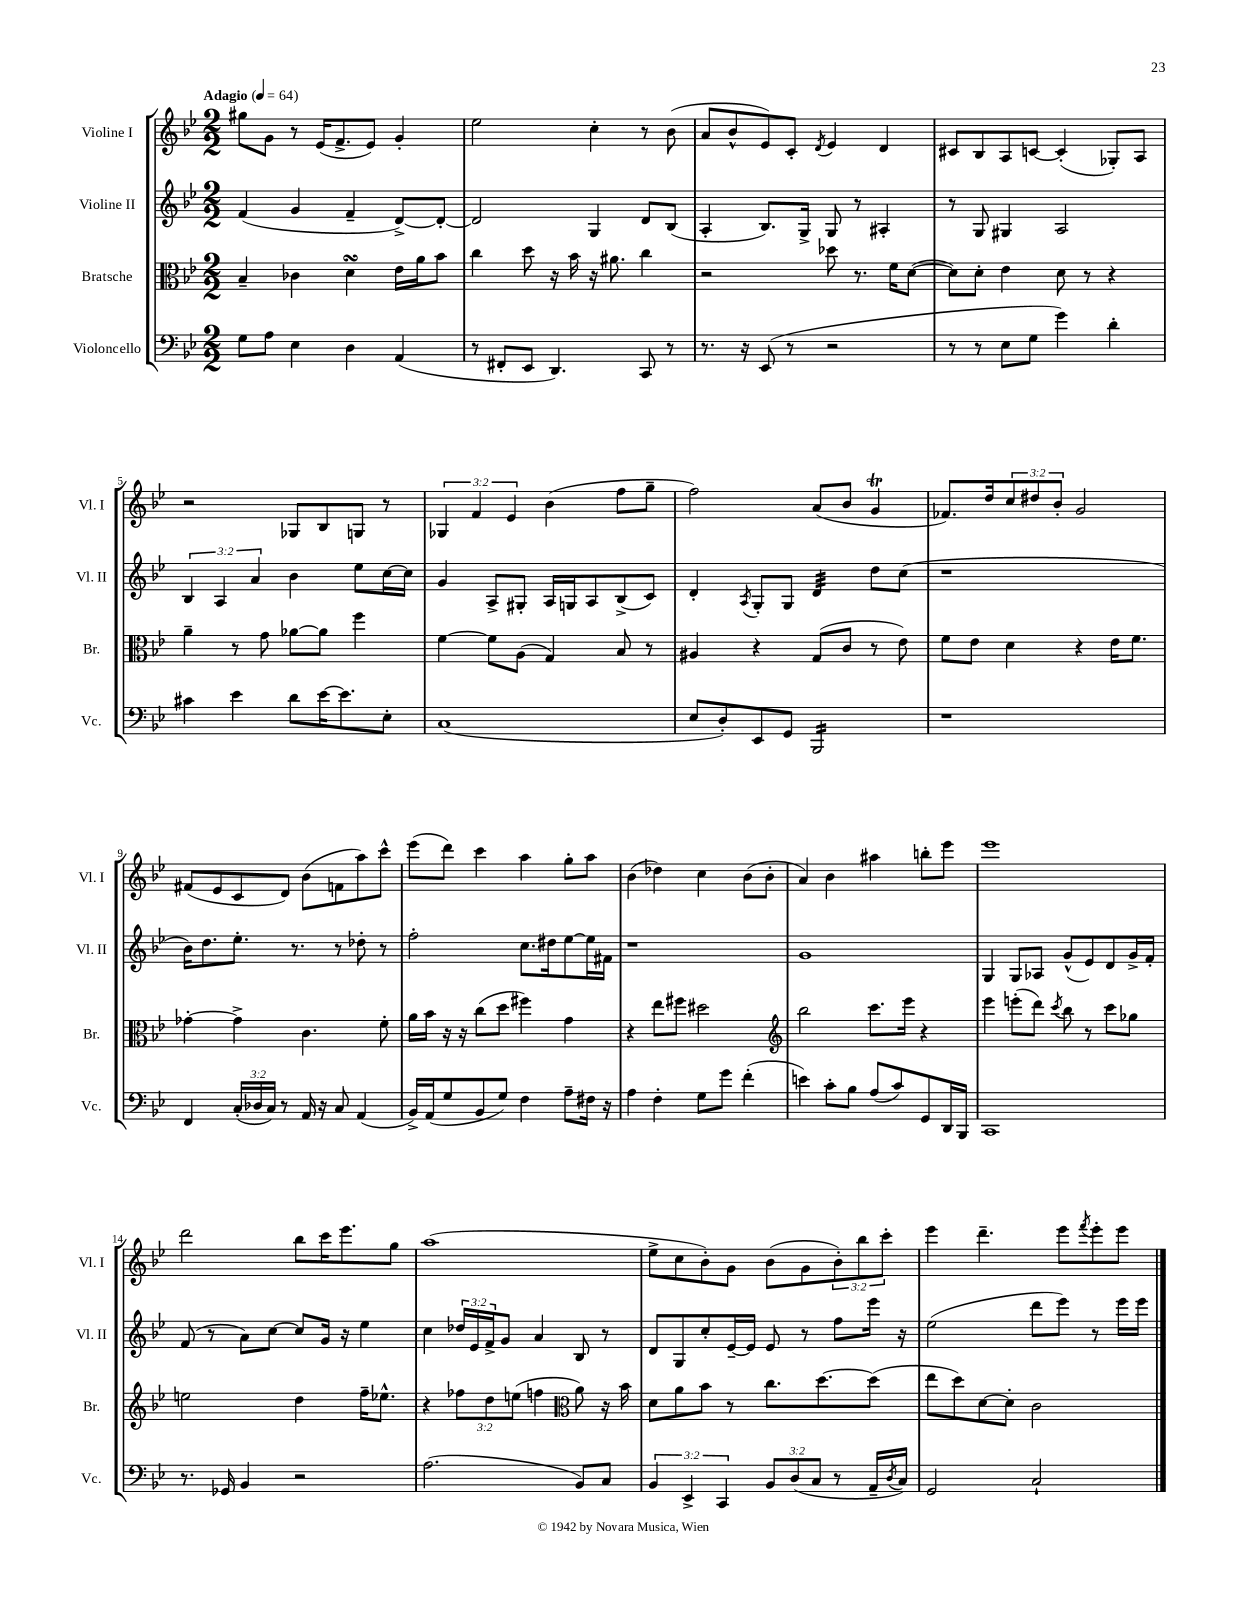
<<
\new StaffGroup <<
\new Staff = "s0" \with { instrumentName = "Violine I" shortInstrumentName = "Vl. I" } {
    \clef treble \key bes \major \numericTimeSignature \time 2/2 \override Staff.TupletNumber.text = #tuplet-number::calc-fraction-text \tempo "Adagio" 4 = 64
    gis''8 g'8 r8 ees'16( f'8.-> ees'8) g'4-. |
    ees''2 c''4-. r8 bes'8( |
    a'8 bes'8-^ ees'8) c'8-. \acciaccatura { d'8 } ees'4 d'4 |
    cis'8 bes8 a8 c'8~ c'4-.( ges8-.) a8 |
    r2 ges8 bes8 g8 r8 |
    \tuplet 3/2 { ges4 f'4 ees'4 } bes'4( f''8 g''8-- |
    f''2) a'8( bes'8 g'4\trill |
    fes'8.) d''16 \tuplet 3/2 { c''8 dis''8 bes'8-. } g'2 |
    fis'8( ees'8 c'8 d'8) bes'8( f'8 a''8) c'''8-^ |
    ees'''8( d'''8) c'''4 a''4 g''8-. a''8 |
    bes'4( des''4) c''4 bes'8( bes'8-. |
    a'4) bes'4 ais''4 b''8-. ees'''8 |
    ees'''1 |
    d'''2 bes''8 c'''16 ees'''8. g''8 |
    a''1( |
    ees''8-> c''8 bes'8-.) g'8 bes'8( g'8 \tuplet 3/2 { bes'8-.) bes''8 c'''8-. } |
    ees'''4 d'''4.-- ees'''8 \acciaccatura { f'''8 } ees'''8-. ees'''8 \bar "|." |
}
\new Staff = "s1" \with { instrumentName = "Violine II" shortInstrumentName = "Vl. II" } {
    \clef treble \key bes \major \numericTimeSignature \time 2/2 \override Staff.TupletNumber.text = #tuplet-number::calc-fraction-text
    f'4( g'4 f'4-- d'8~->) d'8~-. |
    d'2 g4 d'8 bes8( |
    a4-. bes8.) g16-> g8 r8 ais4-. |
    r8 g8 gis4 a2 |
    \tuplet 3/2 { bes4 a4 a'4 } bes'4 ees''8 c''16~ c''16 |
    g'4 a8-> gis8-. a16 g16 a8 bes8->( c'8) |
    d'4-. \acciaccatura { a8 } g8-. g8 d'4:32 d''8 c''8( |
    r1 |
    bes'16) d''8. ees''8.-. r8. r8 des''8-. r8 |
    f''2-. c''8. dis''16 ees''8~ ees''16 fis'16 |
    r1 |
    g'1 |
    g4 g8 aes8 g'8-^( ees'8) d'8 g'16-> f'16-. |
    f'8( r8 a'8) c''8~ c''8 g'16 r16 ees''4 |
    c''4 \tuplet 3/2 { des''16 ees'16 f'16-> } g'8 a'4 bes8 r8 |
    d'8 g8 c''8-. ees'16~-- ees'16 ees'8 r8 f''8 ees'''16 r16 |
    ees''2( d'''8 ees'''8) r8 ees'''16 ees'''16 \bar "|." |
}
\new Staff = "s2" \with { instrumentName = "Bratsche" shortInstrumentName = "Br." } {
    \clef alto \key bes \major \numericTimeSignature \time 2/2 \override Staff.TupletNumber.text = #tuplet-number::calc-fraction-text
    bes4-- ces'4 d'4\turn ees'16 a'16 bes'8 |
    c''4 d''8 r16 bes'16 r16 ais'8. c''4 |
    r2 des''8 r8. f'16 d'8~( |
    d'8) d'8-. ees'4 d'8 r8 r4 |
    a'4-- r8 g'8 aes'8~ aes'8 f''4 |
    f'4~ f'8 a8( g4) bes8 r8 |
    ais4 r4 g8( c'8 r8 ees'8) |
    f'8 ees'8 d'4 r4 ees'16 f'8. |
    ges'4~-. ges'4-> c'4. f'8-. |
    a'16 bes'16 r16 r16 c''8( d''8 fis''4) g'4 |
    r4 ees''8 fis''8 dis''2 |
    \clef treble bes''2 c'''8. ees'''16 r4 |
    ees'''4 e'''8-.( d'''8) \acciaccatura { c'''8 } bes''8 r8 c'''8 ges''8 |
    e''2 d''4 f''16-- ees''8.-^ |
    r4 \tuplet 3/2 { fes''8 d''8 e''8( } f''4 \clef alto a'8) r16 bes'16 |
    d'8 a'8 bes'8 r8 c''8. d''8.~ d''8( |
    ees''8 d''8) d'8~ d'8-. c'2 \bar "|." |
}
\new Staff = "s3" \with { instrumentName = "Violoncello" shortInstrumentName = "Vc." } {
    \clef bass \key bes \major \numericTimeSignature \time 2/2 \override Staff.TupletNumber.text = #tuplet-number::calc-fraction-text
    g8 a8 ees4 d4 a,4( |
    r8 fis,8-. ees,8 d,4.) c,8 r8 |
    r8. r16 ees,8( r8 r2 |
    r8 r8 ees8 g8 g'4) d'4-. |
    cis'4 ees'4 d'8 ees'16~ ees'8. ees8-. |
    c1( |
    ees8 d8-.) ees,8 g,8 bes,,2:16 |
    r1 |
    f,4 \tuplet 3/2 { c16-.( des16 c16) } r8 a,16 r16 c8 a,4( |
    bes,16->) a,16( g8 bes,8 g8) f4 a8-- fis16 r16 |
    a4 f4-. g8 g'8 f'4-.( |
    e'4) c'8-. bes8 a8( c'8) g,8 d,16 bes,,16 |
    c,1 |
    r8. ges,16 bes,4 r2 |
    a2.( bes,8) c8 |
    \tuplet 3/2 { bes,4 ees,4-> c,4 } \tuplet 3/2 { bes,8 d8( c8 } r8 a,16-- \acciaccatura { d8 } c16) |
    g,2 c2-! \bar "|." |
}
>>
>>
